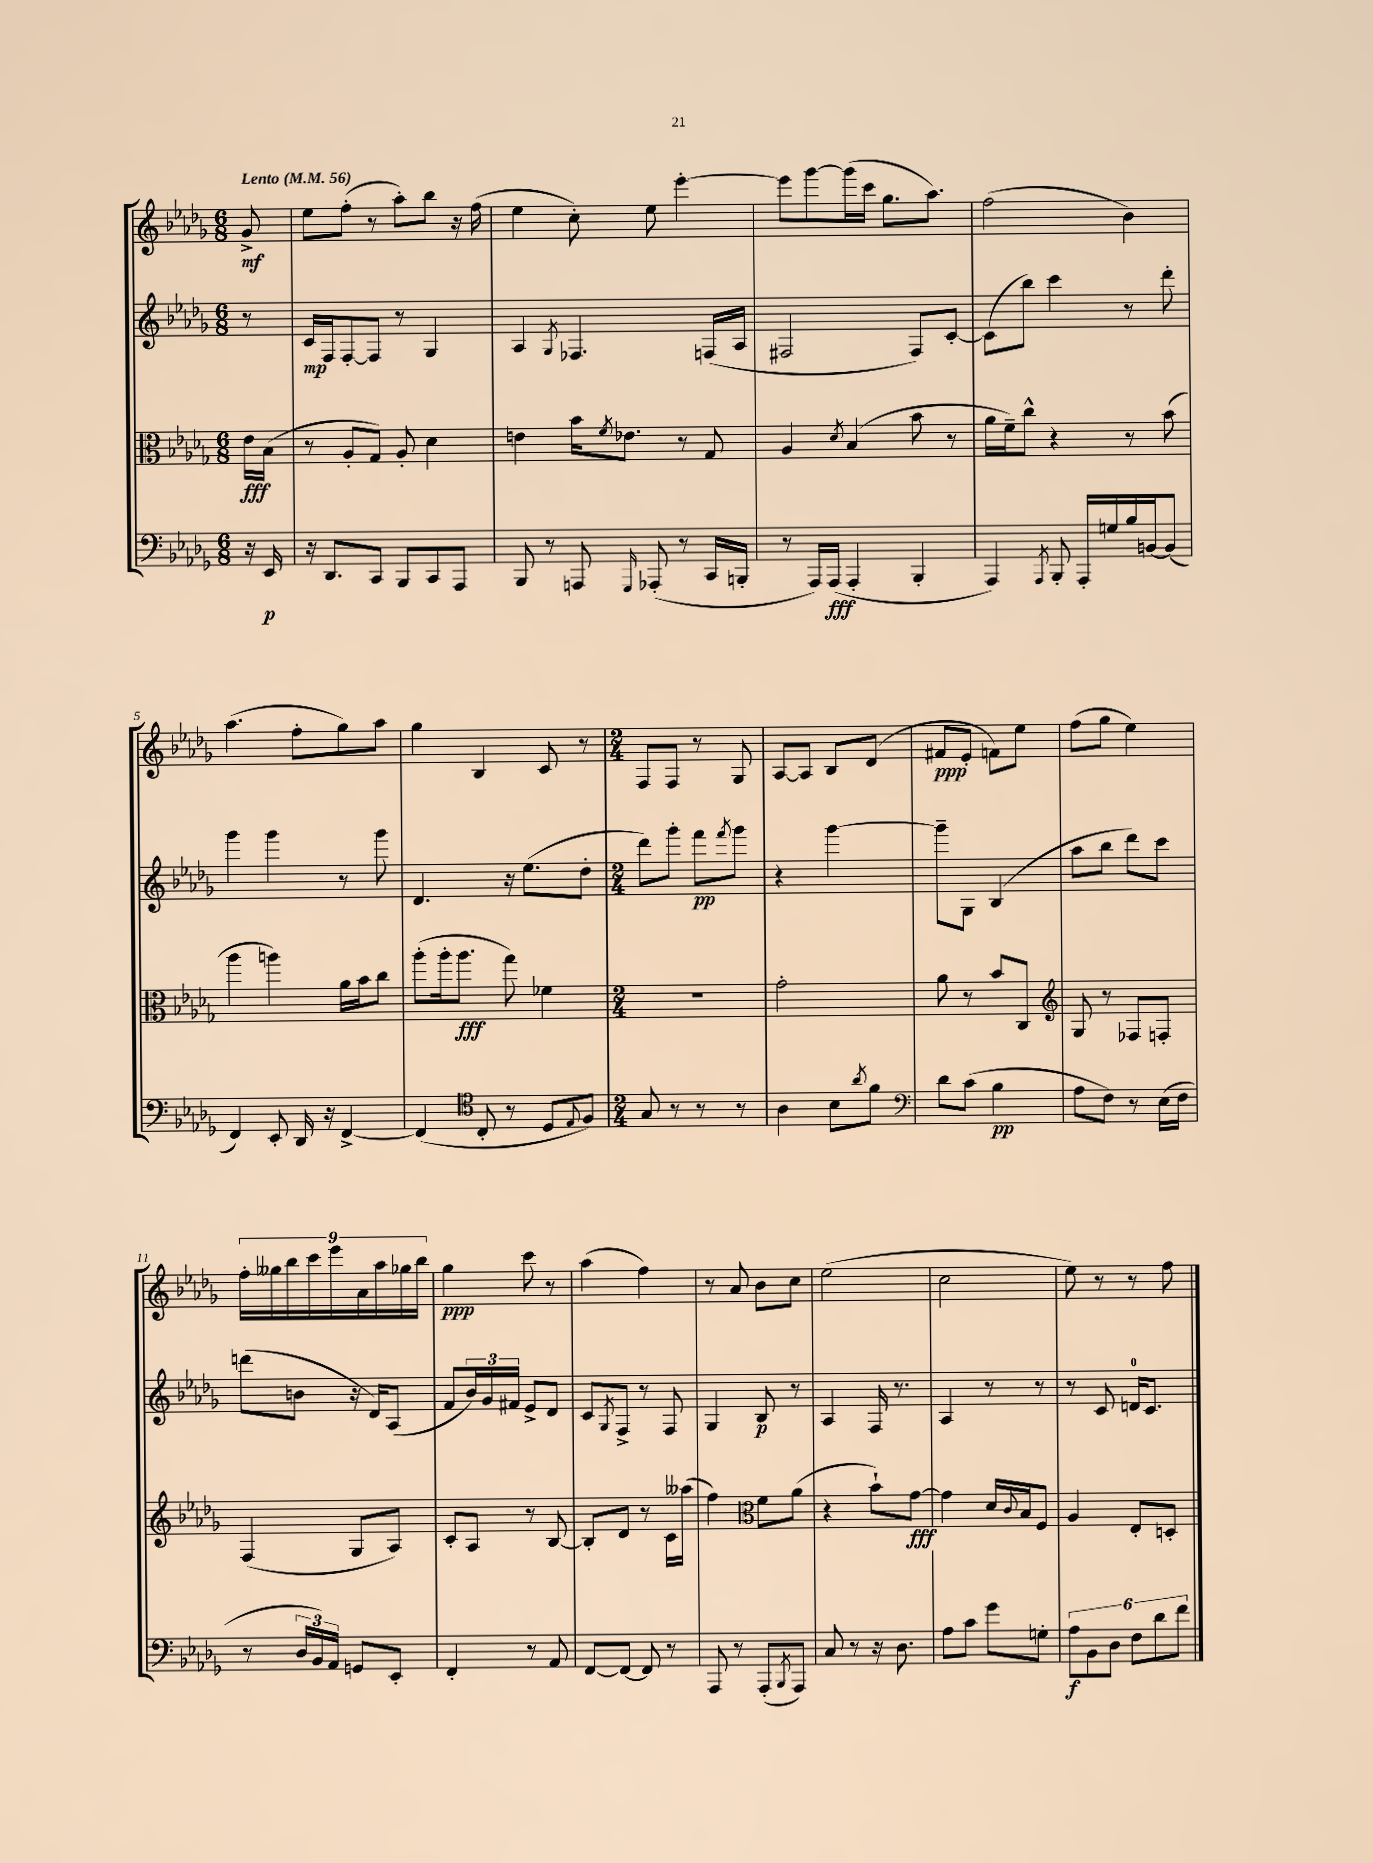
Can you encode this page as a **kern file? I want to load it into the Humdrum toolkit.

**kern	**kern	**kern	**kern
*staff4	*staff3	*staff2	*staff1
*clefF4	*clefC3	*clefG2	*clefG2
*k[b-e-a-d-g-]	*k[b-e-a-d-g-]	*k[b-e-a-d-g-]	*k[b-e-a-d-g-]
*M6/8	*M6/8	*M6/8	*M6/8
*MM56	*MM56	*MM56	*MM56
16r	16e-	8r	8g-^
16EE-	(16B-	.	.
=	=	=	=
16r	8r	16c	8ee-
8.DD-	.	16F	.
.	8A-'	[8F'	(8ff'
8CC	8G-)	8F]	8r
8BBB-	8A-'	8r	8aa-')
8CC	4d-	4G-	8bb-
8AAA-	.	.	16r
.	.	.	(16ff
=	=	=	=
8BBB-	4e	4A-	4ee-
8r	.	.	.
.	.	8qG-	.
8AAA	16b-	4.F-	8cc')
.	8qf	.	.
.	8.e-	.	.
16qqGGG-	.	.	.
(8AAA-'	.	.	8ee-
8r	8r	.	[4eee-'
16CC	8G-	(16F	.
16BBB'	.	16A-	.
=	=	=	=
8r	4A-	2F#	8eee-]
16AAA-)	.	.	[8ggg-
(16AAA-	.	.	.
.	8qd-	.	.
4AAA-'	(4B-	.	(16ggg-]
.	.	.	16ccc
.	.	.	8.gg-
4BBB-'	8b-	8F#)	.
.	.	.	8.aa-)
.	8r	[8c'	.
=	=	=	=
4AAA-)	16a-	(8c]	(2ff
.	16f~)	.	.
.	8cc^^	8bb-)	.
8qAAA-	.	.	.
8BBB-'	4r	4ccc	.
16AAA-'	.	.	.
16G	.	.	.
16B-	8r	8r	4b-)
[16BB	.	.	.
(8BB]	(8b-	8ddd-'	.
=	=	=	=
4FF)	4aa-	4ggg-	(4.aa-
8EE-'	4aa)	4ggg-	.
16DD-	.	.	8ff'
16r	.	.	.
[4FF^	16a-	8r	8gg-)
.	16b-	.	.
.	8cc	8ggg-	8aa-
=	=	=	=
(4FF]	(8aa-'	4.d-	4gg-
.	16aa-'	.	.
.	8.aa-	.	.
*clefC4	*	*	*
8C'	.	.	4B-
8r	8gg-)	16r	.
.	.	(8.ee-	.
8D-	4f-	.	8c
8qqE-	.	.	.
8F)	.	8dd-'	8r
=	=	=	=
*M2/4	*M2/4	*M2/4	*M2/4
8G-	2r	8ddd-)	8F
8r	.	8ggg-'	8F
8r	.	8fff	8r
.	.	8qfff	.
8r	.	8ggg-	8G-
=	=	=	=
4A-	2g-'	4r	[8A-
.	.	.	8A-]
8B-	.	[4ggg-	8B-
8qa-	.	.	.
8f	.	.	(8d-
=	=	=	=
*clefF4	*	*	*
8d-	8a-	8ggg-~]	8f#
(8c	8r	8G-	8e-'
4B-	8b-	(4B-	8f)
.	8C	.	8ee-
=	=	=	=
*	*clefG2	*	*
8A-	8G-	8aa-	(8ff
8F)	8r	8bb-	8gg-
8r	8F-	8ddd-)	4ee-)
(16E-	8F'	8ccc	.
16F	.	.	.
=	=	=	=
8r	(4F	(8ddd	18ff'
.	.	.	18gg--
.	.	.	18bb-
24D-	.	8b	.
24BB-)	.	.	18ccc
24AA-	.	.	.
.	.	.	18eee-
8GG	8G-	16r	.
.	.	.	18a-
.	.	16d-)	.
.	.	.	18aa-
8EE-'	8A-)	(8A-	.
.	.	.	18gg-
.	.	.	18bb-
=	=	=	=
4FF'	8c'	8f	4gg-
.	8A-	24b-)	.
.	.	24g-	.
.	.	24f#	.
8r	8r	8e-^	8ccc
8AA-	[8B-	8d-	8r
=	=	=	=
[8FF	8B-']	8c	(4aa-
.	.	8qG-	.
8FF_	8d-	8F^	.
8FF]	8r	8r	4ff)
8r	16c	8F	.
.	(16aa--	.	.
=	=	=	=
8AAA-	4ff)	4G-	8r
8r	.	.	8a-
*	*clefC3	*	*
(8AAA-'	8f	8B-	8b-
8qBBB-	.	.	.
8AAA-)	(8a-	8r	8cc
=	=	=	=
8C	4r	4A-	(2ee-
8r	.	.	.
16r	8b-`)	16F	.
8.D-	.	8.r	.
.	[8g-	.	.
=	=	=	=
8A-	4g-]	4A-	2cc
8c	.	.	.
8g-	16d-	8r	.
.	8qqc	.	.
.	16B-	.	.
8G'	8F	8r	.
=	=	=	=
12A-	4A-	8r	8ee-)
12BB-	.	.	.
.	.	8c	8r
12D-	.	.	.
12F	8E-'	16d	8r
.	.	8.c	.
12d-	.	.	.
.	8D'	.	8ff
12f	.	.	.
==	==	==	==
*-	*-	*-	*-
